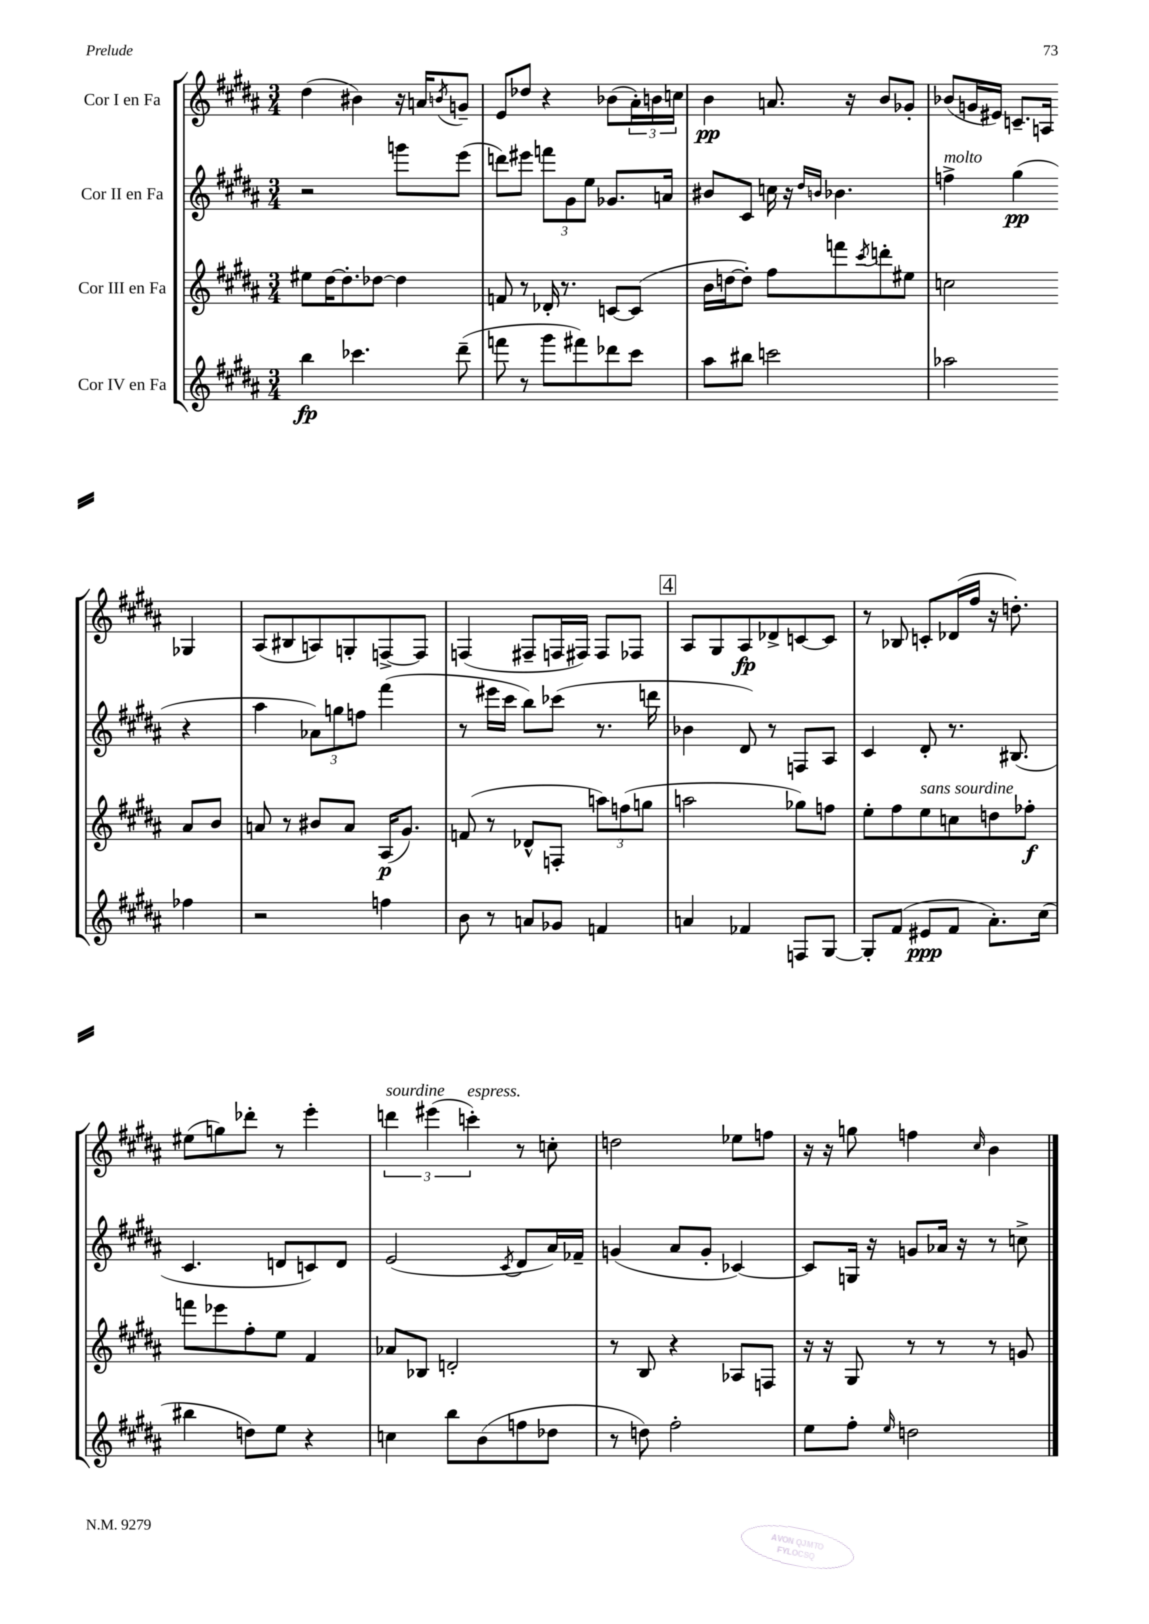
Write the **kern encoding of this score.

**kern	**dynam	**kern	**dynam	**kern	**dynam	**kern	**dynam
*part4	*part4	*part3	*part3	*part2	*part2	*part1	*part1
*staff4	*staff4	*staff3	*staff3	*staff2	*staff2	*staff1	*staff1
*I"Cor IV en Fa	*	*I"Cor III en Fa	*	*I"Cor II en Fa	*	*I"Cor I en Fa	*
*clefG2	*	*clefG2	*	*clefG2	*	*clefG2	*
*k[f#c#g#d#a#]	*	*k[f#c#g#d#a#]	*	*k[f#c#g#d#a#]	*	*k[f#c#g#d#a#]	*
*M3/4	*	*M3/4	*	*M3/4	*	*M3/4	*
=26	=26	=26	=26	=26	=26	=26	=26
4bb\	fp	8ee#X\L	.	2r	.	(4dd#\	.
.	.	[16dd#\K	.	.	.	.	.
.	.	8.dd#'\]	.	.	.	.	.
4.ccc-X\	.	.	.	.	.	4b#X\)	.
.	.	[8dd-X\J	.	.	.	.	.
.	.	4dd-\]	.	8gggn\L	.	16r	.
.	.	.	.	.	.	16an/KL	.
.	.	.	.	.	.	8qbn/	.
(8ddd#~\	.	.	.	(8eee\J	.	8gn~/J	.
=27	=27	=27	=27	=27	=27	=27	=27
8fffn\	.	8fn/	.	8dddn\L)	.	8e/L	.
8r	.	8r	.	8eee#X\J	.	8dd-X/J	.
8ggg#\L	.	16d-X'/	.	12fffn\L	.	4r	.
.	.	8.r	.	.	.	.	.
.	.	.	.	12g#\	.	.	.
8fff#X\)	.	.	.	.	.	.	.
.	.	.	.	12ee\J	.	.	.
8ddd-X\	.	[8cn/L	.	8.g-X/L	.	(8b-X\L	.
8ccc#\J	.	(8c/J]	.	.	.	24a#'\L)	.
.	.	.	.	.	.	24bn\	.
.	.	.	.	16an/Jk	.	.	.
.	.	.	.	.	.	24ccn\JJ	.
=28	=28	=28	=28	=28	=28	=28	=28
8aa#\L	.	16b\LL	.	8b#X/L	.	4b\	pp
.	.	[16ddn\J	.	.	.	.	.
8bb#X\J	.	8dd'\J])	.	8c#/J	.	.	.
2cccn\	.	8ff#\L	.	16ccn\	.	8.an/	.
.	.	.	.	16r	.	.	.
.	.	.	.	16qqdd#/LL	.	.	.
.	.	.	.	16qqbn/JJ	.	.	.
.	.	8fffn\	.	4.b-X\	.	.	.
.	.	.	.	.	.	16r	.
.	.	8qccc#/	.	.	.	.	.
.	.	8dddn'\	.	.	.	8b/L	.
.	.	8ee#X\J	.	.	.	8g-X'/J	.
=29	=29	=29	=29	=29	=29	=29	=29
!	!	!	!	!LO:TX:a:i:t=molto	!	!	!
2aa-X\	.	2ccn\	.	4ffn^\	.	(8b-X/L	.
.	.	.	.	.	.	16gn/L	.
.	.	.	.	.	.	16e#X/JJ)	.
.	.	.	.	(4gg#\	pp	8.cn~/L	.
.	.	.	.	.	.	16An/Jk	.
4ff-X\	.	8a#/L	.	4r	.	4G-X/	.
.	.	8b/J	.	.	.	.	.
!!LO:LB:g=z
=30	=30	=30	=30	=30	=30	=30	=30
2r	.	8an/	.	4aa#\	.	(8A#/L	.
.	.	8r	.	.	.	8B#X/	.
.	.	8b#X/L	.	12a-X\L)	.	8An/)	.
.	.	.	.	12ggn\	.	.	.
.	.	8a/J	.	.	.	8Gn'/	.
.	.	.	.	12ffn\J	.	.	.
4ffn\	.	(16A#/KL	p	(4fff#\	.	[8Fn^/	.
.	.	8.g#/J)	.	.	.	.	.
.	.	.	.	.	.	8F/J]	.
=31	=31	=31	=31	=31	=31	=31	=31
8b\	.	(8fn/	.	8r	.	(4Fn/	.
8r	.	8r	.	16eee#X\LL	.	.	.
.	.	.	.	16ccc#\JJ	.	.	.
8an/L	.	8d-X^^/L	.	8bb\L)	.	8F#X~/L	.
8g-X/J	.	8Fn'/J	.	(8ccc-X\J	.	16Fn/L	.
.	.	.	.	.	.	16F#X/JJ)	.
4fn/	.	12aan\L)	.	8.r	.	8F#/L	.
.	.	(12ffn\	.	.	.	.	.
.	.	.	.	.	.	8F-X/J	.
.	.	12ggn\J	.	.	.	.	.
.	.	.	.	16dddn\	.	.	.
!!LO:REH:place=s1:t=4
=32	=32	=32	=32	=32	=32	=32	=32
4an/	.	2aan\	.	4b-X\	.	8A#/L	.
.	.	.	.	.	.	8G#/	.
4f-X/	.	.	.	8d#/)	.	8A#/	fp
.	.	.	.	8r	.	8d-X^/	.
8Fn/L	.	8gg-X\L)	.	8Fn/L	.	[8cn/	.
[8G#/J	.	8ffn\J	.	8A#/J	.	8c/J]	.
=33	=33	=33	=33	=33	=33	=33	=33
8G#'/L]	.	8ee'\L	.	4c#/	.	8r	.
(8f#/J	.	8ff#\	.	.	.	8B-X/	.
!	!	!LO:TX:a:i:t=sans sourdine	!	!	!	!	!
8e#X/L	ppp	8ee\	.	8d#'/	.	8cn'/L	.
8f#/J	.	8ccn\	.	8.r	.	(16d-X/L	.
.	.	.	.	.	.	16ff#/JJ	.
8.a#'\L)	.	8ddn\	.	.	.	16r	.
.	.	.	.	(8.B#X/	.	8.ddn'\)	.
.	.	8ff-X'\J	f	.	.	.	.
(16cc#\Jk	.	.	.	.	.	.	.
!!LO:LB:g=z
=34	=34	=34	=34	=34	=34	=34	=34
4bb#X\	.	8fffn\L	.	4.c#/	.	(8ee#X\L	.
.	.	8eee-X\	.	.	.	8ggn\)	.
8ddn\L)	.	8ff#'\	.	.	.	8ddd-X'\J	.
8ee\J	.	8ee\J	.	8dn/L	.	8r	.
4r	.	4f#/	.	8cn/)	.	4eee'\	.
.	.	.	.	8d/J	.	.	.
=35	=35	=35	=35	=35	=35	=35	=35
!	!	!	!	!	!	!LO:TX:a:i:t=sourdine	!
4ccn\	.	8a-X/L	.	(2e/	.	6dddn\	.
.	.	8B-X/J	.	.	.	.	.
.	.	.	.	.	.	(6eee#X\	.
8bb\L	.	2dn'/	.	.	.	.	.
!	!	!	!	!	!	!LO:TX:a:i:t=espress.	!
.	.	.	.	.	.	6cccn'\)	.
(8b\	.	.	.	.	.	.	.
.	.	.	.	8qc#/	.	.	.
8ffn\	.	.	.	8d#/L	.	8r	.
8dd-X\J	.	.	.	16a#/L)	.	8ccn'\	.
.	.	.	.	16f-X~/JJ	.	.	.
=36	=36	=36	=36	=36	=36	=36	=36
8r	.	8r	.	(4gn/	.	2ddn\	.
8ddn\)	.	8B/	.	.	.	.	.
2ff#'\	.	4r	.	8a#/L	.	.	.
.	.	.	.	8g'/J	.	.	.
.	.	8A-X/L	.	[4c-X/)	.	8ee-X\L	.
.	.	8Fn/J	.	.	.	8ffn\J	.
=37	=37	=37	=37	=37	=37	=37	=37
8ee\L	.	16r	.	8c-/L]	.	16r	.
.	.	16r	.	.	.	16r	.
8ff#'\J	.	8G#/	.	16Gn/Jk	.	8ggn\	.
.	.	.	.	16r	.	.	.
16qqee/	.	.	.	.	.	.	.
2ddn\	.	8r	.	8gn/L	.	4ffn\	.
.	.	8r	.	16a-X/Jk	.	.	.
.	.	.	.	16r	.	.	.
.	.	.	.	.	.	16qqcc#/	.
.	.	8r	.	8r	.	4b\	.
.	.	8gn/	.	8ccn^\	.	.	.
==	==	==	==	==	==	==	==
*-	*-	*-	*-	*-	*-	*-	*-
